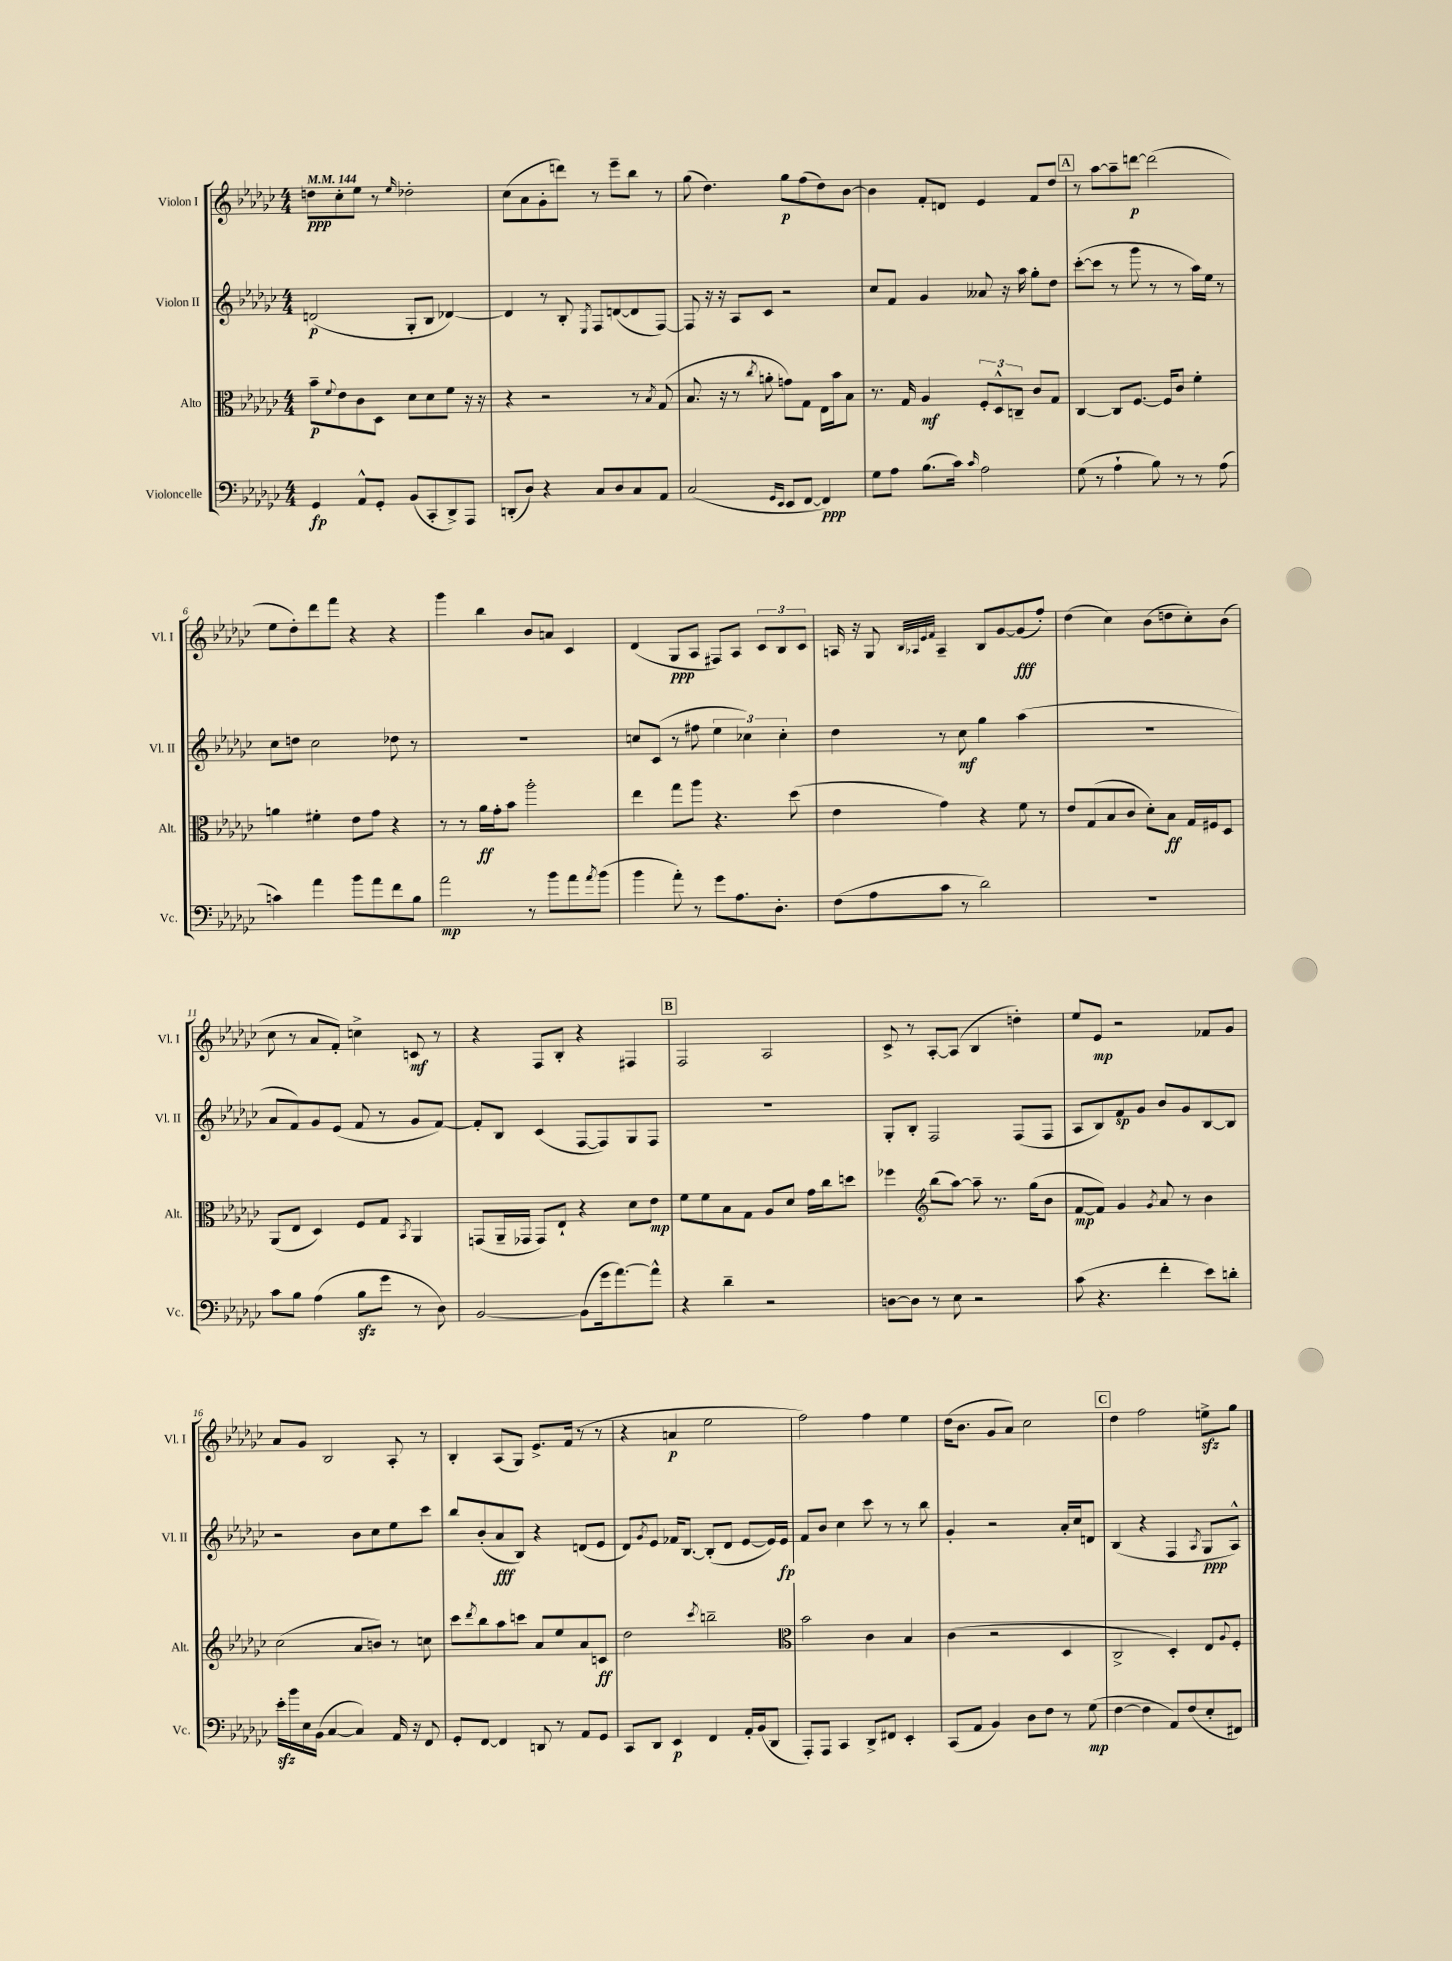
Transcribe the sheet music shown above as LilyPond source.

<<
\new StaffGroup <<
\new Staff = "s0" \with { instrumentName = "Violon I" shortInstrumentName = "Vl. I" } {
    \clef treble \key ges \major \numericTimeSignature \time 4/4 \tempo 4 = 144
    d''8\ppp ces''8-. ees''8 r8 \grace { ees''16 } des''2-. |
    ces''8( aes'8 ges'8-. d'''8) r8 ees'''8-- bes''8 r8 |
    ges''8( des''4.) ges''8\p f''8( des''8) bes'8~ |
    bes'4 f'8-. d'8 ees'4 f'8 des''8 |
    \mark \markup { \box "A" } r8 aes''8~ aes''8-- d'''8~\p d'''2( |
    ees''8 des''8-.) des'''8 f'''8 r4 r4 |
    ges'''4 bes''4 bes'8 a'8 ces'4 |
    des'4( ges8\ppp aes8 fis8) aes8 \tuplet 3/2 { ces'8 bes8 ces'8 } |
    a16 r16 ges8 \grace { bes32 aes32 ees'32 f'32 } aes4-- bes8 ges'8~ ges'8\fff( f''8-.) |
    des''4( ces''4) bes'8( d''8 ces''8-.) bes'8( |
    ces''8 r8 aes'8 f'8-.) c''4-> c'8\mf r8 |
    r4 f8 bes8-. r4 fis4 |
    \mark \markup { \box "B" } f2 aes2 |
    ces'8-> r8 aes8~-. aes8( bes4 d''4-.) |
    ees''8 ees'8\mp r2 fes'8 ges'8 |
    aes'8 ges'8 bes2 aes8-. r8 |
    bes4-. aes8( ges8) ees'8.-> f'16( r8 r8 |
    r4 a'4\p ees''2 |
    f''2) f''4 ees''4 |
    des''16( bes'8. ges'8 aes'8) ces''2 |
    \mark \markup { \box "C" } des''4 f''2 e''8->\sfz ges''8 \bar "|." |
}
\new Staff = "s1" \with { instrumentName = "Violon II" shortInstrumentName = "Vl. II" } {
    \clef treble \key ges \major \numericTimeSignature \time 4/4
    d'2\p( ges8-. bes8 des'4~) |
    des'4 r8 bes8-. \acciaccatura { ees8 } f8 d'8~( d'8 f8~) |
    f8 r16 r16 aes8 ces'8 r2 |
    ces''8 f'8 ges'4 aeses'8 r16 aes''16 ges''8-. des''8 |
    \mark \markup { \box "A" } ces'''8~-.( ces'''8 r8 ges'''8 r8 r8 aes''16) ees''16 r8 |
    ces''8 d''8 ces''2 des''8 r8 |
    R1 |
    c''8 ces'8( r8 fis''8 \tuplet 3/2 { ees''4 ces''4) ces''4-. } |
    des''4 r8 ces''8\mf ges''4 aes''4( |
    R1 |
    aes'8 f'8) ges'8 ees'8( f'8 r8 ges'8 f'8~) |
    f'8-. bes8 ces'4( f8~ f8) ges8 f8 |
    \mark \markup { \box "B" } R1 |
    ges8-. bes8-. f2 f8( f8 |
    aes8 bes8) f'8\sp ges'8 bes'8 ges'8 bes8~ bes8 |
    r2 bes'8 ces''8 ees''8 ces'''8 |
    bes''8 bes'8-.( aes'8\fff bes8) r4 d'8( ees'8 |
    des'8) \acciaccatura { ges'8 } ees'8 fes'16 bes8.~ bes8-.( des'8 ees'8~ ees'16) ees'16\fp |
    f'8 bes'8 ces''4 ces'''8 r8 r8 bes''8 |
    ges'4-. r2 aes'16-. ces''16 d'8 |
    \mark \markup { \box "C" } bes4( r4 f4 \acciaccatura { aes8 } ges8\ppp aes8-^) \bar "|." |
}
\new Staff = "s2" \with { instrumentName = "Alto" shortInstrumentName = "Alt." } {
    \clef alto \key ges \major \numericTimeSignature \time 4/4
    bes'8--\p \appoggiatura { f'8 } ees'8 ces'8 des8 des'8 des'8 f'8 r16 r16 |
    r4 r2 r8 \acciaccatura { bes8 } ges8( |
    bes8. r16 r8 \acciaccatura { ces''8 } a'8-. g'8) ges8 ees16 bes'16 bes8 |
    r8. ges16 aes4\mf \tuplet 3/2 { f8-. des8-^ c8-- } ces'8 ges8 |
    \mark \markup { \box "A" } ces4~ ces8 f8.~ f16 ces'8 f'4-. |
    a'4 fis'4-. ees'8 ges'8 r4 |
    r8 r8 aes'16\ff ges'16-. bes'8 aes''2-. |
    ees''4 ges''8 aes''8 r4. des''8( |
    ees'4 ges'4) r4 f'8 r8 |
    ees'8 ges8( bes8 ces'8 des'8-.) bes8\ff ges16 fis16 des8 |
    aes,8( ees8 des4) f8 ges8 \acciaccatura { bes,8 } aes,4 |
    g,8( aes,16-- ges,16 ges,8) ees8-! r4 des'8 ees'8\mp |
    \mark \markup { \box "B" } f'8 f'8 bes8 ges8 aes8 des'8 ges'16 ces''16 d''8 |
    fes''4 \clef treble bes''8( aes''8~) aes''8-- r8. ges''16( bes'8 |
    f'8~\mp f'8) ges'4 \acciaccatura { ges'8 } aes'8 r8 bes'4 |
    ces''2( aes'8 b'8) r8 c''8 |
    ces'''8 \acciaccatura { des'''8 } bes''8 aes''8 c'''8 aes'8 ees''8 aes'8 c'8\ff |
    des''2 \acciaccatura { ces'''8 } b''2-- |
    \clef alto bes'2 ces'4 bes4 |
    ces'4( r2 des4 |
    \mark \markup { \box "C" } ces2-> des4-.) ees8 \appoggiatura { aes8 } f8-. \bar "|." |
}
\new Staff = "s3" \with { instrumentName = "Violoncelle" shortInstrumentName = "Vc." } {
    \clef bass \key ges \major \numericTimeSignature \time 4/4
    ges,4\fp aes,8-^ ges,8-. bes,8( ces,8-. des,8->) aes,,8 |
    d,8-.( des8) r4 ces8 des8 ces8 aes,8 |
    ces2( \grace { ges,16 ees,16 } ees,8 f,8~ f,4\ppp) |
    ges8 aes8 bes8.( ces'16) \grace { ces'16 } aes2 |
    \mark \markup { \box "A" } ges8( r8 aes4-! bes8) r8 r8 aes8( |
    c'4) aes'4 bes'8 aes'8 f'8 bes8 |
    aes'2\mp r8 bes'8 aes'8 \acciaccatura { aes'8 } bes'8( |
    bes'4 aes'8-.) r8 ges'8 aes8. des8.-. |
    f8( aes8 ces'8 r8 des'2) |
    R1 |
    ces'8 bes8 aes4( bes8\sfz ges'8 r8 des8) |
    bes,2~ bes,8( ges'16 aes'8.~) aes'8-^ |
    \mark \markup { \box "B" } r4 des'4-- r2 |
    d8~ d8 r8 ees8 r2 |
    ces'8( r4. f'4-. ees'8) d'8-. |
    ees'16-.\sfz bes'16 ees16 bes,16( ces4~ ces4) aes,16 r16 f,8 |
    ges,8-. f,8~ f,4 d,8 r8 aes,8 ges,8 |
    ces,8 des,8 ees,4\p f,4 aes,16-. bes,16( des,8 |
    aes,,8-.) aes,,8 ces,4 des,8-> fis,8 ees,4-. |
    ces,8( aes,8 bes,4) des8 f8 r8 ges8\mp( |
    \mark \markup { \box "C" } f4~ f4 aes,8) f8( ees8-. fis,8) \bar "|." |
}
>>
>>
